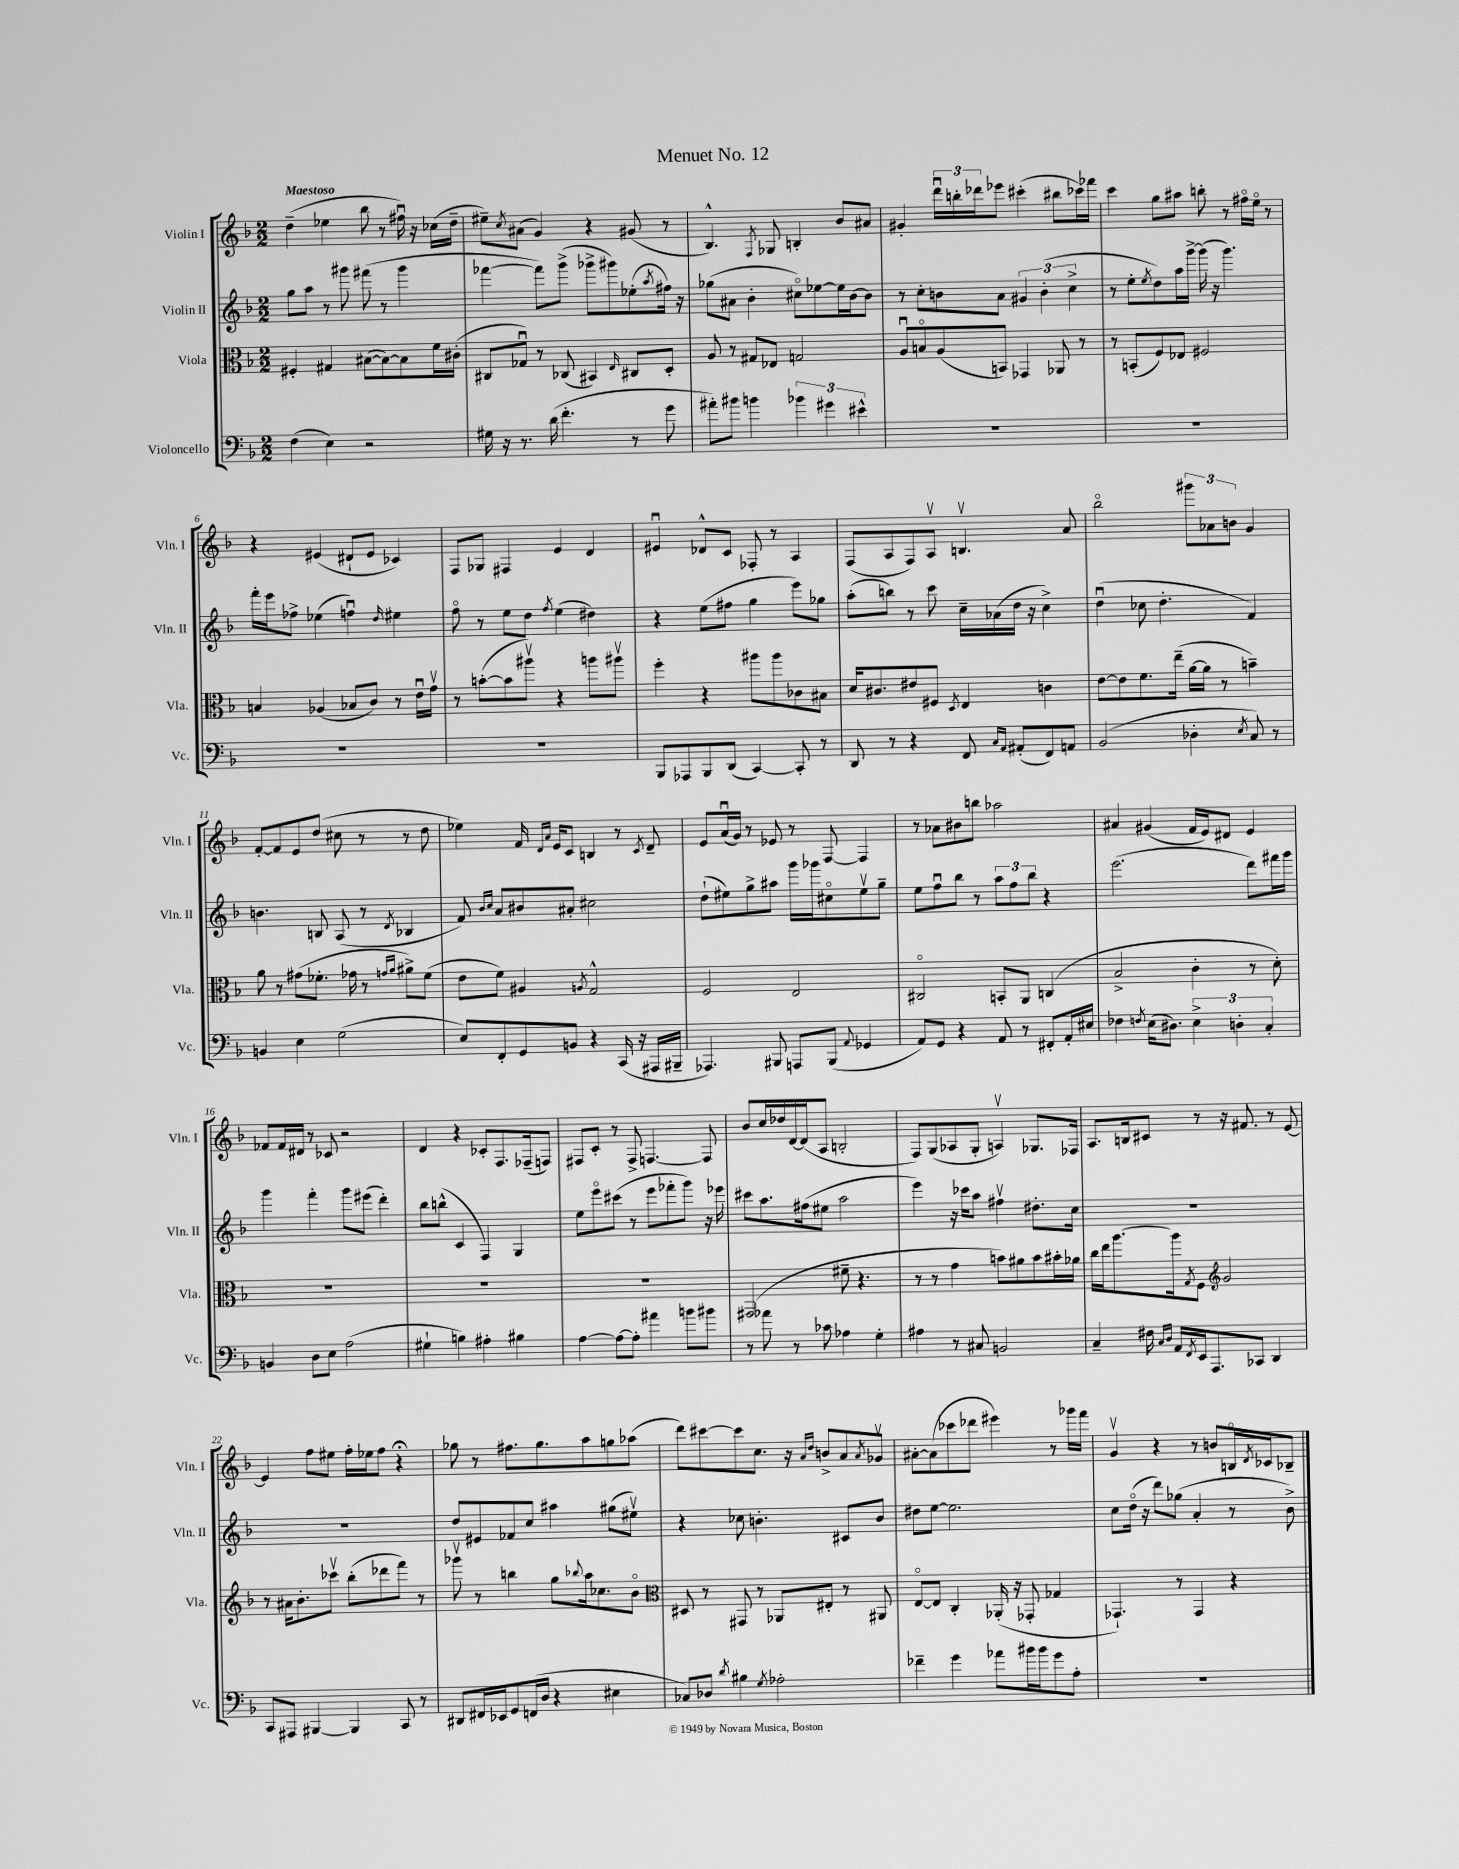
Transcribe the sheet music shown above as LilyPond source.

\header { title = "Menuet No. 12" }
<<
\new StaffGroup <<
\new Staff = "s0" \with { instrumentName = "Violin I" shortInstrumentName = "Vln. I" } {
    \clef treble \key f \major \numericTimeSignature \time 2/2 \tempo "Maestoso"
    d''4--( ees''4 bes''8 r8 fis''16\downbow) r16 ces''16( d''16-- |
    eis''8--) \acciaccatura { c''8 } ais'8( g'4) r4 gis'8( r8 |
    bes4.-^) \acciaccatura { f8 } ges8 b4-. bes'8 ais'8 |
    gis'4-. \tuplet 3/2 { d'''16\downbow b''16-. des'''16 } ees'''8 cis'''4-.( bis''8 ces'''16) fes'''16 |
    c'''4 g''8 ais''8 b''8-. r8 fis''16\flageolet e''16\flageolet r8 |
    r4 eis'4( dis'8-! eis'8 ces'4) |
    f8 ges8 fis4 e'4 d'4 |
    eis'4\downbow des'8-^ c'8 fes8-. r8 a4 |
    f8( a8 f8) a8\upbow b4.\upbow a'8 |
    bes''2\flageolet \tuplet 3/2 { gis'''8 aes'8 b'8 } g'4 |
    f'8~-. f'8 e'8 d''8( cis''8 r8 r8 d''8 |
    ees''4) f'16 \grace { d'16 a'16 } e'16 c'8 b4 r8 \acciaccatura { c'8 } d'8-- |
    e'8 a'16\downbow( g'16) r8 ees'8 r8 f8~ f4 |
    r8 aes'8 bis'8 b''8 aes''2 |
    ais'4 gis'4( f'16 e'16) dis'8 e'4 |
    fes'8 fes'16 dis'16 r8 ces'8 r2 |
    d'4 r4 ces'8-. f8. fes16--( f8) |
    fis8 c'8-. r8 fis8-> f4.~ f8 |
    bes'8 c''16 des''16 d'16~ d'16( a8 b2-. |
    f8) g8( aes8 g8-. a4\upbow) ges8. fes16 |
    a8. b16 cis'8 r8 r16 fis'8. r8 e'8~ |
    e'4 f''8 eis''8 f''16-. ees''16 f''8 r4\fermata |
    ges''8 r8 fis''8. ges''8. a''8 g''8 aes''8( |
    d'''8) cis'''8~ cis'''8 c''8. r16 \grace { a'16 d''16 } b'8-> a'8 \acciaccatura { a'8 } ges'8\upbow |
    ais'8~-. ais'8( ces'''8 des'''8 eis'''4) r8 ges'''16 f'''16 |
    g'4\upbow r4 r8 b'8 b16\flageolet \acciaccatura { d'8 } ces'16 bes8-- \bar "|." |
}
\new Staff = "s1" \with { instrumentName = "Violin II" shortInstrumentName = "Vln. II" } {
    \clef treble \key f \major \numericTimeSignature \time 2/2
    g''8 a''8 r8 gis'''8 fis'''8( r8 gis'''4 |
    fes'''4~ fes'''8) g'''8->( ges'''8-> gis'''8) ees''8-.( \acciaccatura { a''8 } fis''16) r16 |
    ges''8( ais'8 bes'4-. cis''8\flageolet) ees''8~ ees''16 bes'16~ bes'8 |
    r8 c''8-. b'8 a'8 \tuplet 3/2 { gis'4 b'4-.( c''4-> } |
    r8 e''8-. \acciaccatura { e''8 } d''8) a''16 g'''16~-> g'''16( r16 g'''4.) |
    f'''16-. e'''16 fes''8-> ees''4( f''4\downbow) \grace { d''16 } eis''4 |
    f''8\flageolet r8 e''8 d''8 \acciaccatura { f''8 } e''4( dis''4) |
    r4 e''8( fis''8 g''4 e'''8) ges''8 |
    a''8-.( b''8) r8 c'''8 c''16-- aes'16( d''16 r16 c''4->) |
    d''4\downbow( ces''8 d''4.-. f'4) |
    b'4. b8 a8( r8 \acciaccatura { d'8 } bes4 |
    f'8) \grace { bes'16 c''16 } a'8 bis'8 ais'8-. cis''2 |
    d''8-!( eis''8) g''8-> ais''8 g'''16 ges'''16 cis''8\flageolet eis''8\upbow g''8-- |
    e''8 f''8\downbow bes''8 r8 \tuplet 3/2 { a''8 f''8 bes''8 } r4 |
    e'''2.( d'''8) fis'''16 g'''16 |
    g'''4 f'''4-. g'''8 eis'''8( d'''4-.) |
    bes''8 b''8-^( c'4 f4) g4 |
    e''8 e'''8\flageolet cis'''8( r8 e'''8 fes'''8-. g'''8) r16 ees'''16 |
    cis'''8 a''8. fis''16( eis''8 a''2 |
    e'''4) r16 ces'''16 a''8 fis''4\upbow dis''8.-. c''16 |
    R1 |
    R1 |
    d''8 eis'8 fes'8 c''8 ais''4 gis''8( eis''8\upbow) |
    r4 ces''8 b'4.-. cis'8 b'8 |
    dis''8 e''8~ e''2. |
    c''8 d''16\flageolet( r16 d'''8) ges''8( a'4-. r8 bes'8->) \bar "|." |
}
\new Staff = "s2" \with { instrumentName = "Viola" shortInstrumentName = "Vla." } {
    \clef alto \key f \major \numericTimeSignature \time 2/2
    fis4-. gis4 bis8~( bis8~) bis8 f'16 cis'16-.( |
    cis8 ges8\downbow) r8 ces8( bis,4) \grace { e16 } cis8 d8-. |
    a8 r8 gis8 ees8 g2 |
    a8\downbow b8\flageolet a8( b,8) ges,4 aes,8 r8 |
    r8 b,8-.( f8) ees8 fis2 |
    b4 aes4( bes8 c'8) r8 e'16\downbow g'16\upbow |
    r8 b'8~-.( b'8 ais''8\upbow) r4 a''8 ais''8\upbow |
    f''4-. r4 ais''8 ais''8 ces'8 bis8 |
    d'16 cis'8. eis'8 fis8 \acciaccatura { d8 } e4 c'4 |
    e'8~ e'8 f'8. e''16--( a'16~ a'16 r8 b'4--) |
    a'8 r8 gis'8( fes'8.-. ges'16 r8 \grace { g'16 a'16 } ais'8->) fes'8( |
    e'8 f'8) ais4 \acciaccatura { a8 } g2-^ |
    f2 e2 |
    cis2\flageolet b,8-. a,8 c4( |
    bes2-> c'4-. r8 d'8-.) |
    R1 |
    R1 |
    R1 |
    gis,2( fis'8-- r4. |
    r8 r8 g'4 b'8) ais'8 b'8 bis'16-. aes'16 |
    c''16 e''16 a''8.~ a''16 \acciaccatura { g8 } f8 \clef treble g'2 |
    r8 ais'16 bes'8.-. ces'''8\upbow bes''8-.( des'''8 f'''8) r8 |
    ges'''8\upbow r8 b''4 g''8 \appoggiatura { bes''8 } a''16 ces''8. bes'8\flageolet |
    \clef alto dis8 r8 gis,8 r8 aes,8 eis8-. r8 ais,8 |
    e8~\flageolet e8 c4-. aes,16-.( r16 ges,8-. ges4 |
    ges,4.-!) r8 ges,4 r4 \bar "|." |
}
\new Staff = "s3" \with { instrumentName = "Violoncello" shortInstrumentName = "Vc." } {
    \clef bass \key f \major \numericTimeSignature \time 2/2
    f4( e4) r2 |
    gis16 r16 r8. d'16( f'4.-. r8 g'8 |
    ais'8-.) bis'8 b'4 \tuplet 3/2 { bes'4 gis'4 eis'4-^ } |
    R1 |
    R1 |
    R1 |
    R1 |
    bes,,8 aes,,8 bes,,8 d,8( c,4~) c,8-. r8 |
    d,8 r8 r4 f,8 \grace { c16 a,16 } ais,8-.( f,8) a,8 |
    bes,2( des4-. \acciaccatura { e8 } c8) r8 |
    b,4 e4 g2( |
    e8) f,8-. g,8 b,8 r4 c,16( r16 ais,,16 bis,,16-- |
    aes,,4.) bis,,8 a,,8 bis,,8( \appoggiatura { a,8 } ges,4 |
    a,8) g,8 r4 a,8 r8 fis,8-. a,16-. eis16 |
    fes4 \acciaccatura { f8 } e16( dis8.) \tuplet 3/2 { e4-> d4-. c4-. } |
    b,4 d8 e8 a2( |
    gis4-! b4) ais4-. bis4 |
    a4~ a8~ a8-. ais'4 b'8 bis'8 |
    r8 aes'8 r8 ces'8 aes4 g4-. |
    ais4 r8 cis8 b,2 |
    c4-- fis16 \grace { c16 d16 } a,16 \acciaccatura { f,8 } e,16 a,,8. ces,8 d,4 |
    c,8 ais,,8 bis,,4~ bis,,4 c,8 r8 |
    dis,8 fis,16 ees,16 g,8 f,16( d16 r4 eis4 |
    ces8) des8 \acciaccatura { d'8 } bis4 \acciaccatura { g8 } aes2-. |
    fes'4-- g'4 aes'8 bis'16 bis'16 g'8 a8-. |
    R1 \bar "|." |
}
>>
>>
